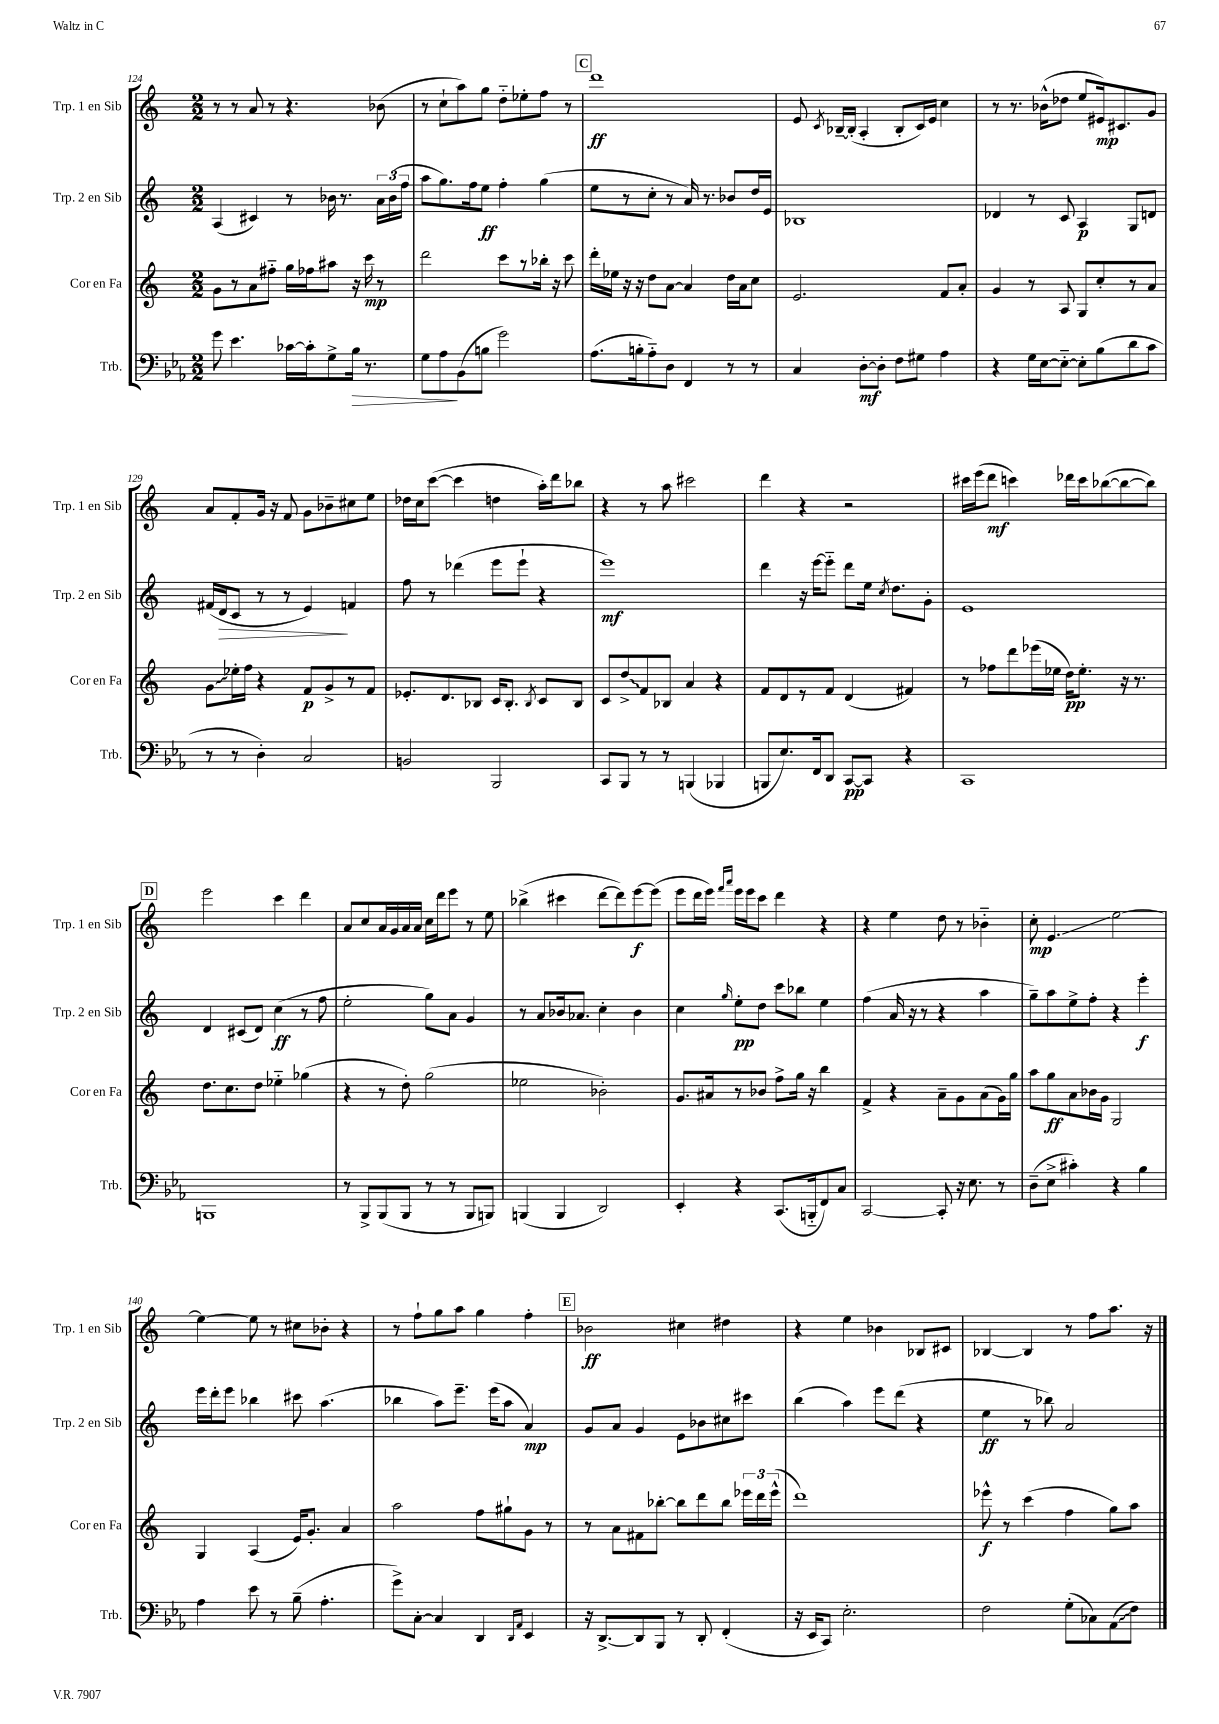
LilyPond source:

<<
\new StaffGroup <<
\new Staff = "s0" \with { instrumentName = "Trp. 1 en Sib" shortInstrumentName = "Trp. 1 en Sib" } {
    \clef treble \key c \major \numericTimeSignature \time 2/2
    \autoBeamOff r8 r8 a'8 r8 r4. bes'8( |
    r8 c''8[-! a''8) g''8] d''8[-_ ees''8-. f''8] r8 |
    \mark \markup { \box "C" } d'''1\ff |
    e'8 \acciaccatura { c'8 } bes16[~-- bes16]-.( a4-. bes8[-. c'16) e'16] c''4 |
    r8 r8. bes'16[-^( des''8] e''8[ eis'16\mp) cis'8. g'8] |
    a'8[ f'8-. g'16] r16 f'8 g'8[ bes'8-- cis''8 e''8] |
    des''16[ c''16 c'''8]~( c'''4 d''4 a''16[-.) d'''16 bes''8] |
    r4 r8 a''8 cis'''2 |
    d'''4 r4 r2 |
    cis'''16[ e'''16( d'''8]\mf c'''4) des'''16[ c'''16 bes''8~( bes''8~ bes''8]) |
    \mark \markup { \box "D" } e'''2 c'''4 d'''4 |
    a'8[ c''8 a'16 g'16 a'16 a'16] c''16[ d'''16 e'''8] r8 e''8 |
    bes''4->( cis'''4 d'''8[~ d'''8) e'''8~\f e'''8]( |
    e'''8[ d'''16 e'''16]) \grace { f'''16[ a'''16] } e'''16[ e'''16 c'''8] d'''4 r4 |
    r4 e''4 d''8 r8 bes'4-_ |
    c''8-.\mp e'4.\glissando e''2~ |
    e''4~ e''8 r8 cis''8[ bes'8]-. r4 |
    r8 f''8[-! g''8 a''8] g''4 f''4-. |
    \mark \markup { \box "E" } bes'2\ff cis''4 dis''4 |
    r4 e''4 bes'4 bes8[ cis'8] |
    bes4~ bes4 r8 f''8[ a''8.] r16 \bar "|." |
}
\new Staff = "s1" \with { instrumentName = "Trp. 2 en Sib" shortInstrumentName = "Trp. 2 en Sib" } {
    \clef treble \key c \major \numericTimeSignature \time 2/2
    \autoBeamOff a4( cis'4) r8 bes'16 r8. \tuplet 3/2 { a'16[ bes'16( f''16] } |
    a''8[ g''8.) f''16 e''8]\ff f''4-. g''4( |
    \mark \markup { \box "C" } e''8[ r8 c''8]-. r8 a'16) r8. bes'8[ d''16 e'16] |
    bes1 |
    des'4 r8 c'8 a4\p g8[ d'8] |
    fis'16[( d'16\> c'8] r8 r8 e'4\!) f'4 |
    f''8 r8 des'''4( e'''8[ e'''8]-! r4 |
    e'''1\mf) |
    d'''4 r16 e'''16[~ e'''8]-_ d'''8[ e''16] \acciaccatura { c''8 } d''8.[ g'8]-. |
    e'1 |
    \mark \markup { \box "D" } d'4 cis'8[( d'8]) c''4\ff( r8 f''8 |
    e''2-. g''8[) a'8] g'4 |
    r8 a'8[ bes'16 aes'8.] c''4-. bes'4 |
    c''4 \grace { g''16 } e''8[-.\pp d''8] c'''8[ bes''8] e''4 |
    f''4( a'16 r16 r8 r4 a''4 |
    g''8[--) a''8 e''8-> f''8]-. r4 e'''4-.\f |
    e'''16[ d'''16-. e'''8] bes''4 cis'''8 a''4.( |
    bes''4 a''8[) e'''8.]-- e'''16[( a''8] a'4\mp) |
    \mark \markup { \box "E" } g'8[ a'8] g'4 e'8[ bes'8 cis''8 cis'''8] |
    b''4( a''4) e'''8[ d'''8]( r4 |
    e''4\ff r8 bes''8) a'2 \bar "|." |
}
\new Staff = "s2" \with { instrumentName = "Cor en Fa" shortInstrumentName = "Cor en Fa" } {
    \clef treble \key c \major \numericTimeSignature \time 2/2
    \autoBeamOff g'8[ r8 a'8 fis''8]-_ g''16[ fes''16 ais''8] r16 c'''16\mp r8 |
    d'''2 c'''8[ r8 bes''16]-. r16 c'''8 |
    \mark \markup { \box "C" } d'''16[-. ees''16] r16 r16 d''8[ a'8]~ a'4 d''16[ a'16 c''8] |
    e'2. f'8[ a'8]-. |
    g'4 r8 a8 g8[ c''8-. r8 a'8] |
    \once \override Glissando.style = #'zigzag g'8[\glissando ees''16-. f''16] r4 f'8[\p g'8-> r8 f'8] |
    ees'8.[-. d'8. bes8] c'16[ bes8.]-. \acciaccatura { bes8 } c'8[ bes8] |
    c'8[ \once \override Glissando.style = #'zigzag d''8->\glissando f'8 bes8] a'4 r4 |
    f'8[ d'8 r8 f'8] d'4( fis'4) |
    r8 fes''8[ d'''8 ees'''16( ees''16] d''16[\pp) ees''8.]-. r16 r8. |
    \mark \markup { \box "D" } d''8.[ c''8. d''8] ees''4-_ ges''4( |
    r4 r8 d''8-.) g''2( |
    ees''2 bes'2-.) |
    g'8.[ ais'16 r8 bes'8] f''8[-> g''16] r16 b''4 |
    f'4-> r4 a'8[-- g'8 a'8( g'16) g''16] |
    a''8[ g''8\ff a'8 bes'16 g'16] g2 |
    g4 a4( e'16[) g'8.]-. a'4 |
    a''2 f''8[ gis''8-! g'8] r8 |
    \mark \markup { \box "E" } r8 a'8[ fis'8 bes''8]~-. bes''8[ d'''8 bes''8] \tuplet 3/2 { ees'''16[ d'''16 ees'''16]-^( } |
    d'''1) |
    ees'''8-^\f r8 c'''4( f''4 g''8[) a''8] \bar "|." |
}
\new Staff = "s3" \with { instrumentName = "Trb." shortInstrumentName = "Trb." } {
    \clef bass \key ees \major \numericTimeSignature \time 2/2
    \autoBeamOff g'8 ees'4. ces'16[~ ces'16-. g8-> bes16]\> r8. |
    g8[ aes8\! bes,8( b8] g'2) |
    \mark \markup { \box "C" } aes8.[( b16-. aes8-_) d8] f,4 r8 r8 |
    c4 d8[~-.\mf d8]-. f8[ gis8] aes4 |
    r4 g16[ ees16~ ees8]~-_ ees8[-. bes8( d'8 c'8] |
    r8 r8 d4-.) c2 |
    b,2 bes,,2 |
    c,8[ bes,,8] r8 r8 b,,4( bes,,4 |
    b,,8[ ees8.) f,16 d,8] c,8[~\pp c,8] r4 |
    c,1 |
    \mark \markup { \box "D" } b,,1 |
    r8 bes,,8[-> bes,,8( bes,,8] r8 r8 bes,,8[ b,,8]) |
    b,,4( b,,4 d,2) |
    ees,4-. r4 c,8.[( b,,16-_ f,8) c8] |
    c,2~ c,8-. r16 ees8. r8 |
    d8[--( ees8]-> cis'4-.) r4 bes4 |
    aes4 ees'8 r8 bes8--( aes4.-. |
    g'8[->) c8]~-. c4 d,4 \grace { d,16[ aes,16] } ees,4 |
    \mark \markup { \box "E" } r16 d,8.[~-> d,8 bes,,8] r8 d,8-. f,4-.( |
    r16 ees,16[ c,8]) ees2.-. |
    f2 g8[-.( ces8) \once \override Glissando.style = #'zigzag aes,8\glissando( f8]) \bar "|." |
}
>>
>>
\layout { \context { \Score currentBarNumber = #124 } }
